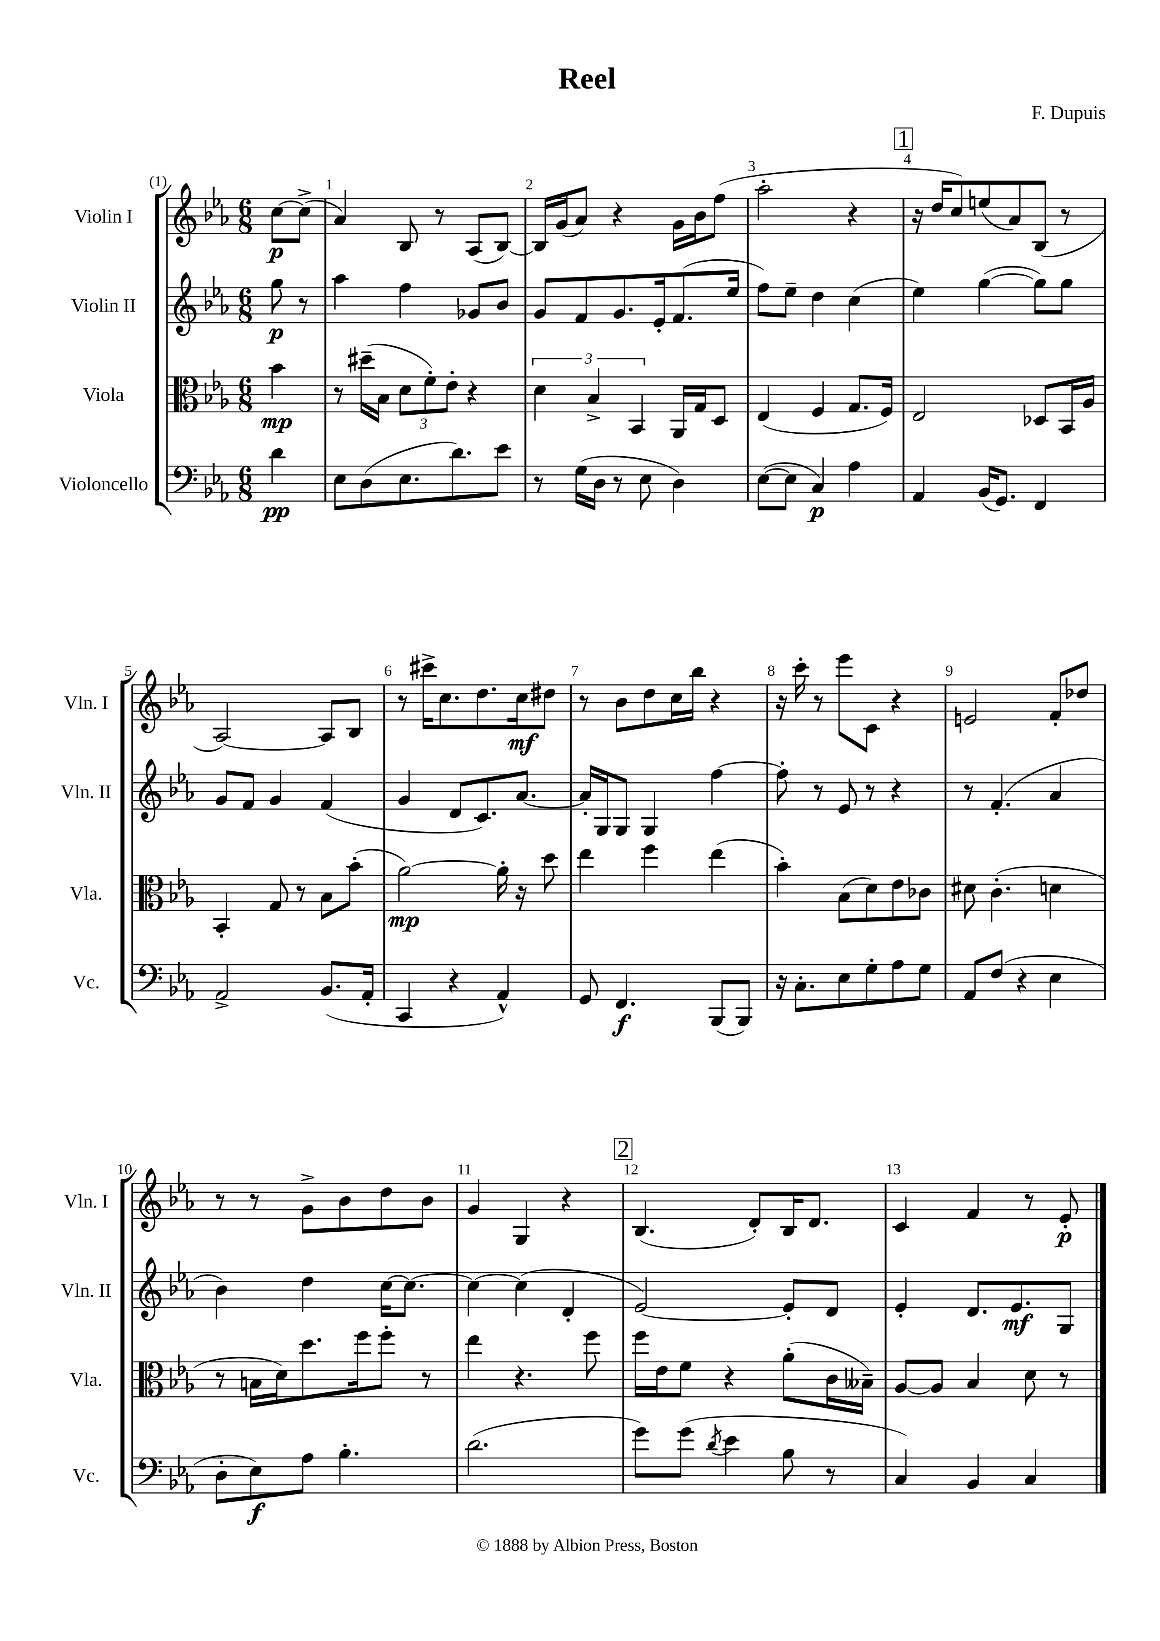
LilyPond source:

\header { title = "Reel" composer = "F. Dupuis" }
<<
\new StaffGroup <<
\new Staff = "s0" \with { instrumentName = "Violin I" shortInstrumentName = "Vln. I" } {
    \clef treble \key ees \major \numericTimeSignature \time 6/8 \partial 4
    \autoBeamOff c''8[~\p c''8]->( |
    aes'4) bes8 r8 aes8[( bes8]~) |
    bes16[ g'16( aes'8]) r4 g'16[ bes'16 f''8]( |
    aes''2-. r4 |
    \mark \markup { \box "1" } r16 d''16[ c''8) e''8( aes'8) bes8]( r8 |
    aes2~) aes8[ bes8] |
    r8 cis'''16[-> c''8. d''8. c''16\mf dis''8] |
    r8 bes'8[ d''8 c''16 bes''16] r4 |
    r16 c'''16-. r8 ees'''8[ c'8] r4 |
    e'2 f'8[-. des''8] |
    r8 r8 g'8[-> bes'8 d''8 bes'8] |
    g'4 g4 r4 |
    \mark \markup { \box "2" } bes4.( d'8[-.) bes16 d'8.] |
    c'4 f'4 r8 ees'8-.\p \bar "|." |
}
\new Staff = "s1" \with { instrumentName = "Violin II" shortInstrumentName = "Vln. II" } {
    \clef treble \key ees \major \numericTimeSignature \time 6/8 \partial 4
    \autoBeamOff g''8\p r8 |
    aes''4 f''4 ges'8[ bes'8] |
    g'8[ f'8 g'8. ees'16-. f'8.( ees''16] |
    f''8[) ees''8]-- d''4 c''4( |
    \mark \markup { \box "1" } ees''4) g''4~( g''8[) g''8] |
    g'8[ f'8] g'4 f'4( |
    g'4 d'8[ c'8.) aes'8.]~ |
    aes'16[-. g16 g8] g4 f''4~ |
    f''8-. r8 ees'8 r8 r4 |
    r8 f'4.-.( aes'4 |
    bes'4) d''4 c''16[~ c''8.]~ |
    c''4~ c''4( d'4-. |
    \mark \markup { \box "2" } ees'2~) ees'8[-. d'8] |
    ees'4-. d'8.[ ees'8.\mf g8] \bar "|." |
}
\new Staff = "s2" \with { instrumentName = "Viola" shortInstrumentName = "Vla." } {
    \clef alto \key ees \major \numericTimeSignature \time 6/8 \partial 4
    \autoBeamOff bes'4\mp |
    r8 dis''16[--( bes16] \tuplet 3/2 { d'8[ f'8-.) ees'8]-. } r4 |
    \tuplet 3/2 { d'4 bes4-> bes,4 } aes,16[ g16 d8] |
    ees4( f4 g8.[ f16]) |
    \mark \markup { \box "1" } ees2 des8[ bes,16 aes16] |
    bes,4-. g8 r8 bes8[ bes'8]-.( |
    aes'2~\mp) aes'16-. r16 d''8 |
    ees''4 f''4 ees''4( |
    bes'4-.) bes8[( d'8) ees'8 ces'8] |
    dis'8 c'4.-.( d'4 |
    r8 b16[ d'16) d''8. f''16 f''8]-. r8 |
    ees''4 r4. f''8 |
    \mark \markup { \box "2" } f''16[ ees'16 f'8] r4 aes'8[-.( c'16 beses16]--) |
    aes8[~ aes8] bes4 d'8 r8 \bar "|." |
}
\new Staff = "s3" \with { instrumentName = "Violoncello" shortInstrumentName = "Vc." } {
    \clef bass \key ees \major \numericTimeSignature \time 6/8 \partial 4
    \autoBeamOff d'4\pp |
    ees8[ d8( ees8. d'8.) ees'8] |
    r8 g16[( d16] r8 ees8 d4) |
    ees8[~( ees8] c4\p) aes4 |
    \mark \markup { \box "1" } aes,4 bes,16[( g,8.]) f,4 |
    aes,2-> bes,8.[( aes,16]-. |
    c,4 r4 aes,4-^) |
    g,8 f,4.\f bes,,8[( bes,,8]) |
    r16 c8.[-. ees8 g8-. aes8 g8] |
    aes,8[ f8]( r4 ees4 |
    d8[-. ees8\f) aes8] bes4.-. |
    d'2.( |
    \mark \markup { \box "2" } g'8[) g'8]( \acciaccatura { d'8 } ees'4 bes8 r8 |
    c4) bes,4 c4 \bar "|." |
}
>>
>>
\layout { \context { \Score \override BarNumber.break-visibility = ##(#f #t #t) barNumberVisibility = #all-bar-numbers-visible } }
